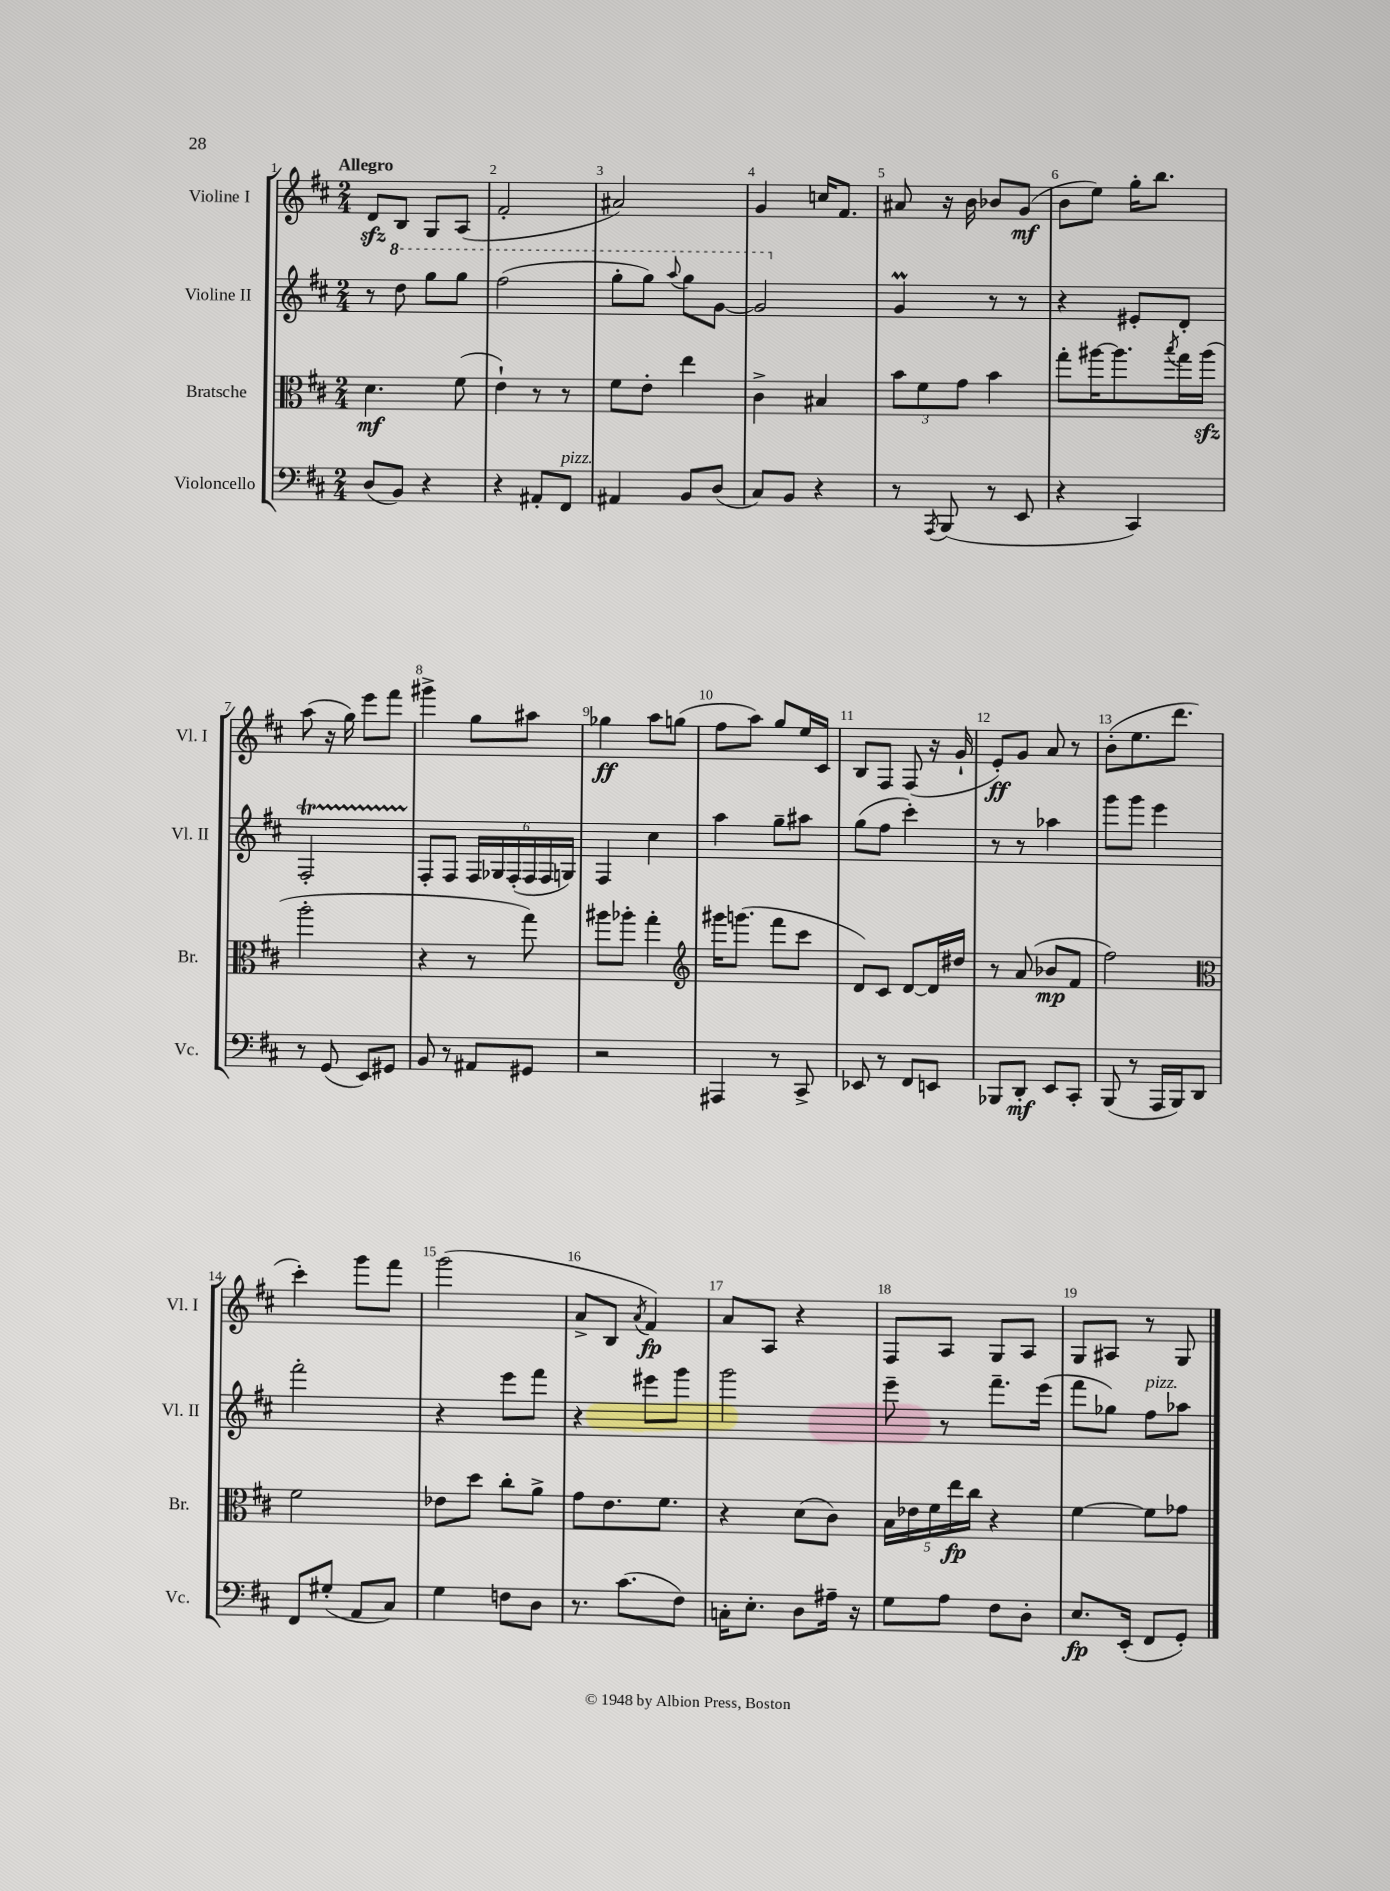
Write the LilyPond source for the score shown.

<<
\new StaffGroup <<
\new Staff = "s0" \with { instrumentName = "Violine I" shortInstrumentName = "Vl. I" } {
    \clef treble \key d \major \numericTimeSignature \time 2/4 \tempo "Allegro"
    d'8\sfz b8 g8 a8( |
    fis'2-. |
    ais'2) |
    g'4 c''16 fis'8. |
    ais'8 r16 b'16 bes'8 g'8\mf( |
    b'8 e''8) g''16-. b''8. |
    a''8( r16 g''16) e'''8 fis'''8 |
    gis'''4-> g''8 ais''8 |
    ges''4\ff a''8 g''8( |
    fis''8 a''8) g''8 e''16 cis'16 |
    b8 fis8 fis8( r16 g'16-! |
    e'8-.\ff) g'8 a'8 r8 |
    b'8-.( e''8. d'''8. |
    cis'''4-.) g'''8 fis'''8 |
    g'''2( |
    a'8-> b8 \acciaccatura { a'8 } fis'4\fp) |
    a'8 a8 r4 |
    fis8 a8 g8 a8 |
    g8 ais8 r8 g8 \bar "|." |
}
\new Staff = "s1" \with { instrumentName = "Violine II" shortInstrumentName = "Vl. II" } {
    \clef treble \key d \major \numericTimeSignature \time 2/4
    r8 \ottava #1 d'''8 g'''8 g'''8 |
    fis'''2( |
    g'''8-. g'''8) \appoggiatura { a'''8 } g'''8 g''8~ |
    g''2 \ottava #0 |
    g'4\prall r8 r8 |
    r4 eis'8-. d'8-. |
    fis2-.\startTrillSpan |
    fis8-.\stopTrillSpan fis8 \tuplet 6/4 { fis16 ges16 fis16-.( fis16 fis16 g16) } |
    fis4 cis''4 |
    a''4 g''8-- ais''8 |
    g''8( fis''8 cis'''4-.) |
    r8 r8 aes''4 |
    g'''8 g'''8 e'''4 |
    fis'''2-. |
    r4 e'''8 fis'''8 |
    r4 eis'''8 g'''8 |
    g'''2 |
    e'''8-- r8 fis'''8.-- e'''16( |
    fis'''8 ges''8) fis''8^\markup { \italic "pizz." } aes''8 \bar "|." |
}
\new Staff = "s2" \with { instrumentName = "Bratsche" shortInstrumentName = "Br." } {
    \clef alto \key d \major \numericTimeSignature \time 2/4
    d'4.\mf fis'8( |
    e'4-!) r8 r8 |
    fis'8 e'8-. e''4 |
    cis'4-> bis4 |
    \tuplet 3/2 { b'8 fis'8 g'8 } b'4 |
    g''8-. ais''16~ ais''8. \acciaccatura { b''8 } g''16 ais''16\sfz( |
    a''2-. |
    r4 r8 g''8) |
    ais''8 aes''8-. g''4-. |
    \clef treble gis'''16 g'''8.( fis'''8 cis'''8 |
    d'8) cis'8 d'8~ d'16 dis''16 |
    r8 a'8( bes'8\mp fis'8 |
    fis''2) |
    \clef alto fis'2 |
    ees'8 d''8 cis''8-. a'8-> |
    g'8 e'8. fis'8. |
    r4 d'8( cis'8) |
    \tuplet 5/4 { b16 ees'16 fis'16 e''16\fp cis''16 } r4 |
    fis'4~ fis'8 ges'8 \bar "|." |
}
\new Staff = "s3" \with { instrumentName = "Violoncello" shortInstrumentName = "Vc." } {
    \clef bass \key d \major \numericTimeSignature \time 2/4
    d8( b,8) r4 |
    r4 ais,8-. fis,8^\markup { \italic "pizz." } |
    ais,4 b,8 d8( |
    cis8) b,8 r4 |
    r8 \acciaccatura { a,,8 } b,,8( r8 e,8 |
    r4 cis,4) |
    r8 g,8( e,8) gis,8 |
    b,8 r8 ais,8 gis,8 |
    r2 |
    ais,,4 r8 cis,8-> |
    ees,8 r8 fis,8 e,8 |
    bes,,8 d,8-.\mf e,8 cis,8-. |
    b,,8( r8 a,,16 b,,16) d,8 |
    fis,8 gis8-.( a,8 cis8) |
    g4 f8 d8 |
    r8. cis'8.( fis8) |
    c16-. e8.-. d8 ais16-- r16 |
    g8 a8 fis8 d8-. |
    e8.\fp e,16-.( fis,8 g,8-.) \bar "|." |
}
>>
>>
\layout { \context { \Score \override BarNumber.break-visibility = ##(#f #t #t) barNumberVisibility = #all-bar-numbers-visible } }
